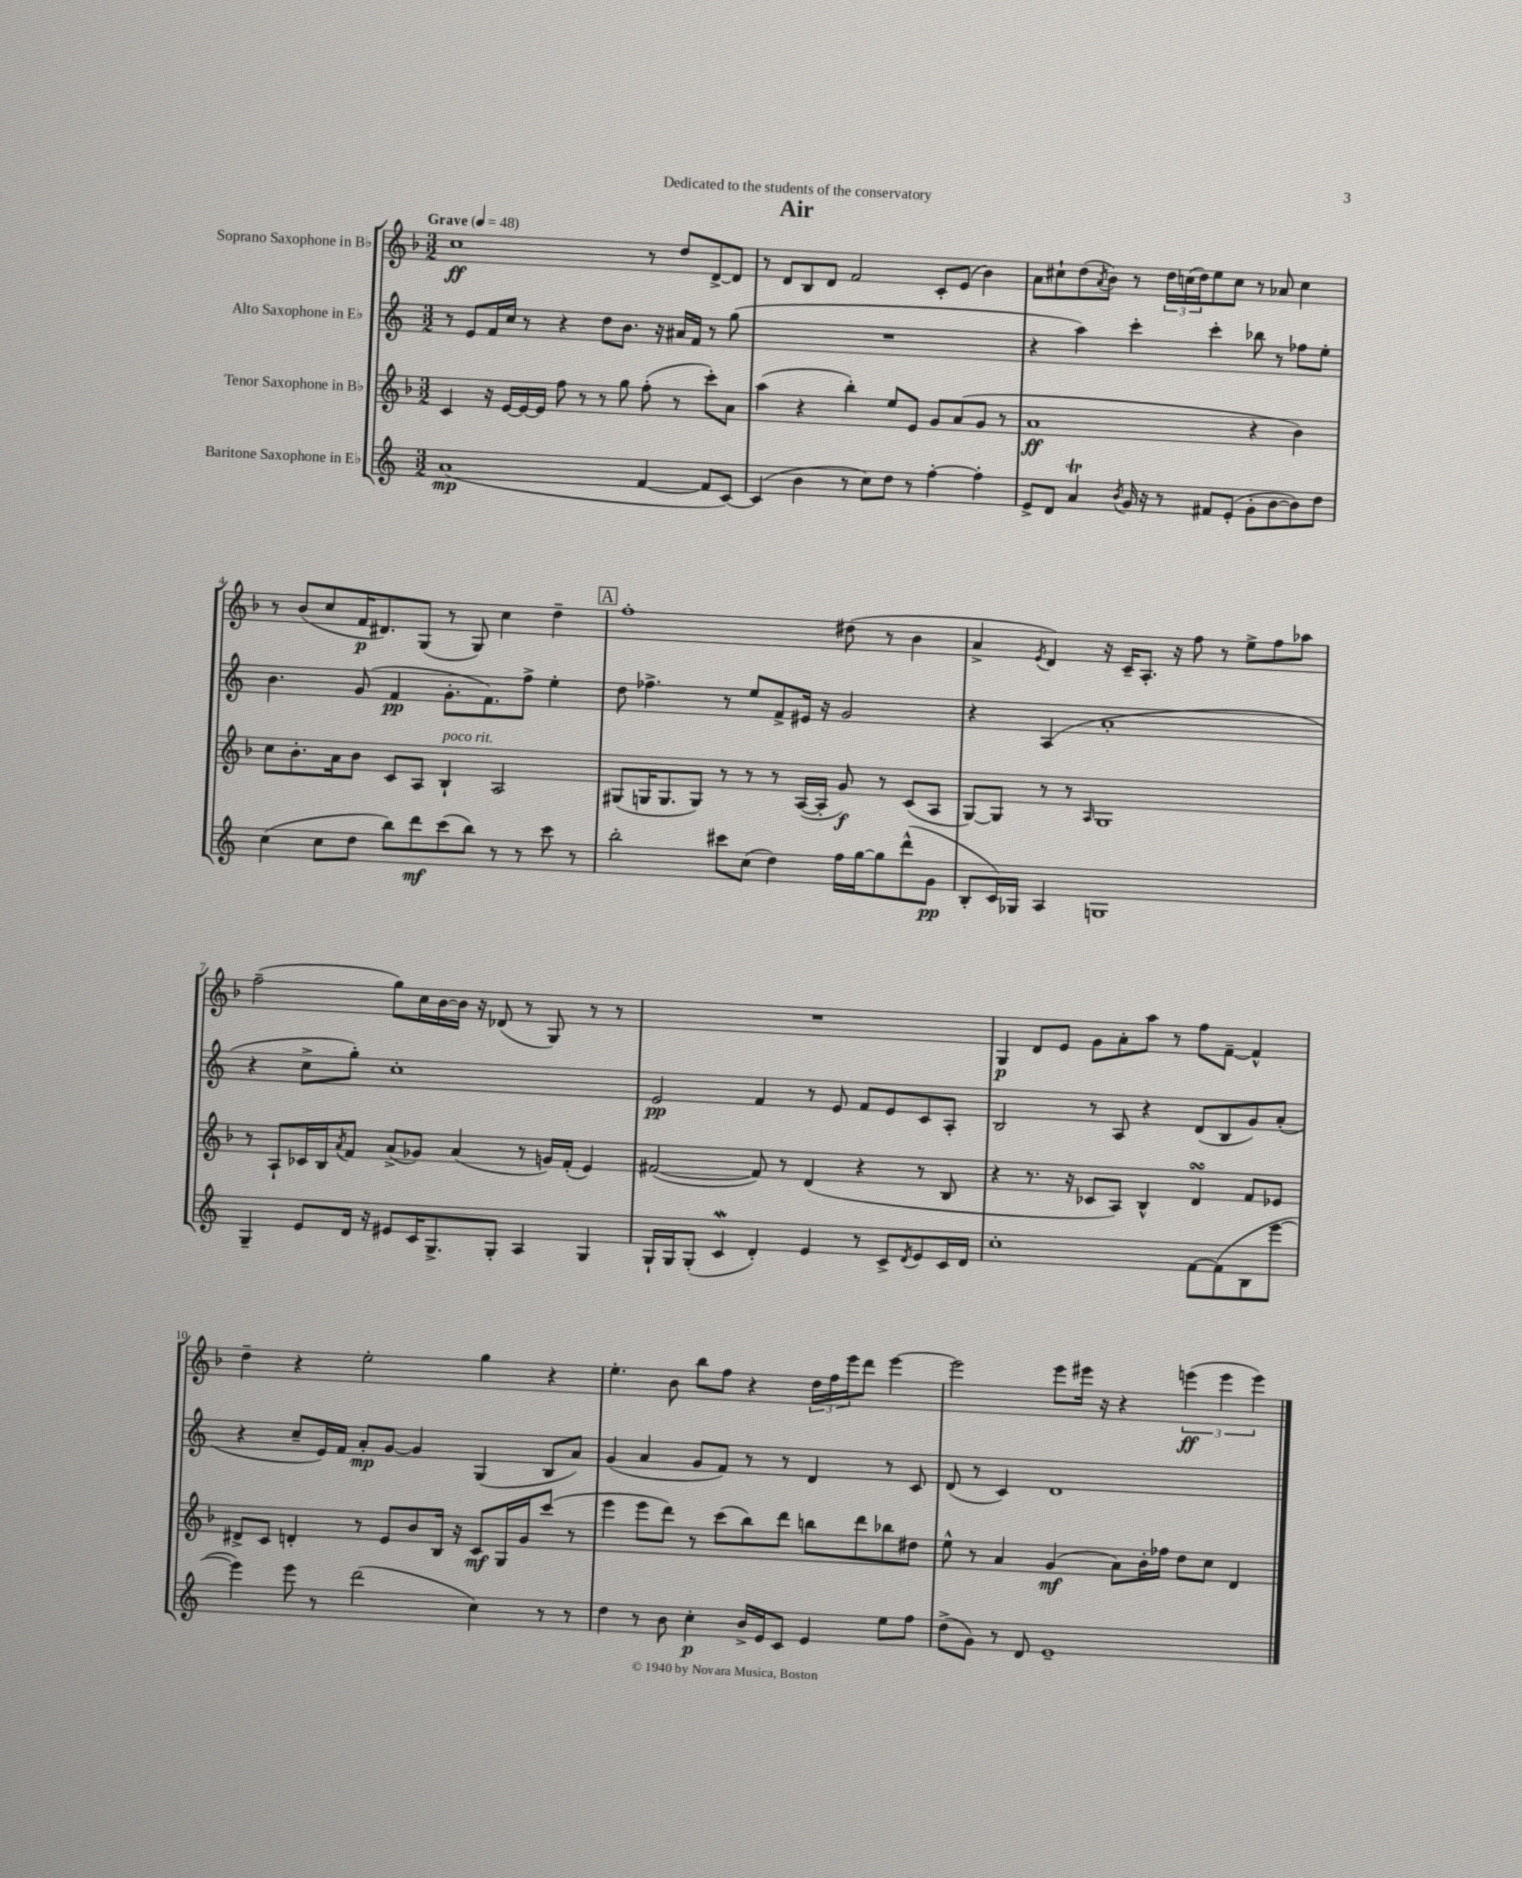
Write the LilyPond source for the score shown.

\header { title = "Air" dedication = "Dedicated to the students of the conservatory" }
<<
\new StaffGroup <<
\new Staff = "s0" \with { instrumentName = "Soprano Saxophone in Bb" } {
    \clef treble \key f \major \numericTimeSignature \time 3/2 \tempo "Grave" 4 = 48
    c''1\ff r8 d''8 d'8~-> d'8 |
    r8 d'8 bes8 d'8 f'2 c'8-. e'8( bes'4) |
    a'8 cis''8-! d''8( \acciaccatura { a'8 } bes'8) r8 \tuplet 3/2 { d''16 c''16( d''16) } e''8 c''8 r8 aes'8 c''4 |
    r8 bes'8( c''8 f'16\p dis'8.) g8( r8 g8) c''4 d''4-- |
    \mark \markup { \box "A" } f''1-. dis''8( r8 bes'4 |
    a'4-> \acciaccatura { e'8 } d'4) r16 c'16-- a8.-. r16 f''8 r8 e''8-> f''8 aes''8 |
    f''2--( g''8) c''16 bes'16~ bes'16 r16 des'8( r8 g8) r8 r8 |
    R1. |
    g4\p d'8 e'8 g'8 a'8-. a''8 r8 f''8 f'8~-- f'4-^ |
    d''4-- r4 e''2-. g''4 r4 |
    e''4.-. bes'8 bes''8 f''8 r4 \tuplet 3/2 { d''16 f''16 e'''16 } d'''8 e'''4~ |
    e'''2 e'''8 eis'''16 r16 r4 \tuplet 3/2 { e'''4\ff( e'''4 e'''4) } \bar "|." |
}
\new Staff = "s1" \with { instrumentName = "Alto Saxophone in Eb" } {
    \clef treble \key c \major \numericTimeSignature \time 3/2
    r8 e'8 f'16 c''16 r8 r4 d''8 b'8. r16 ais'16 f'16 r8 g''8( |
    R1. |
    r4 a''4) c'''4-. c'''4-. bes''8 r8 fes''8 e''8-. |
    b'4. g'8( f'4\pp g'8.-. f'8.) f''8-> e''4-. |
    \mark \markup { \box "A" } d''8 fes''4.-> r8 e''8 f'8-> eis'16 r16 g'2 |
    r4 a4( a'1-. |
    r4 c''8-> g''8-.) c''1-. |
    e'2\pp f'4 r8 e'8 f'8 e'8 c'8 a8-. |
    b2 r8 a8 r4 d'8( b8 g'8) a'8-.( |
    r4 c''8-- e'16) f'16 a'8-.\mp g'8~ g'4 g4( b8 a'8) |
    g'4( a'4 g'8 f'8) r8 r8 d'4 r8 c'8 |
    d'8( r8 c'4) d'1 \bar "|." |
}
\new Staff = "s2" \with { instrumentName = "Tenor Saxophone in Bb" } {
    \clef treble \key f \major \numericTimeSignature \time 3/2
    c'4 r16 e'16~ e'16~ e'16 f''8 r8 r8 g''8 f''8-.( r8 c'''8-.) a'8 |
    a''4( r4 bes''4-.) e''8 e'8 g'8 a'8( g'8 r8 |
    a'1\ff r4 bes'4) |
    c''8 bes'8.-. a'16 bes'8 c'8 a8 bes4-!^\markup { \italic "poco rit." } a2 |
    \mark \markup { \box "A" } gis8( g16 g8. g8) r8 r8 r8 a16~( a16-. g'8\f) r8 c'8( a8 |
    g8~) g8 r8 r8 \grace { a16 } g1 |
    r8 a8-! ces'16 bes16 \acciaccatura { a'8 } f'8 a'8->( ges'8) a'4( r8 g'16) f'16-.( e'4) |
    fis'2~( fis'8) r8 d'4( r4 r8 bes8 |
    r4 r8. r16 ces'8 a8) bes4-^ d'4\turn f'8 ees'8 |
    dis'8-> c'8 d'4-. r8 e'8 bes'8 bes16 r16 c'8\mf g16 g'16 c'''8( r8 |
    e'''4 e'''8 d'''8) r8 c'''8( bes''8) d'''8 b''8 d'''8 bes''8 dis''8 |
    e''8-^ r8 a'4 g'4\mf( a'8) bes'16-. fes''16 d''8 c''8 d'4 \bar "|." |
}
\new Staff = "s3" \with { instrumentName = "Baritone Saxophone in Eb" } {
    \clef treble \key c \major \numericTimeSignature \time 3/2
    a'1\mp( f'4~ f'8 c'8~) |
    c'4( b'4 r8 c''8) d''8 r8 f''4~-. f''4-. |
    e'8-> d'8 a'4\trill \acciaccatura { b'8 } g'16 r16 r8 fis'8 e'8-.( g'8-. b'8~ b'8) d''8 |
    c''4( c''8 d''8 b''8) d'''8\mf c'''8( b''8) r8 r8 c'''8 r8 |
    \mark \markup { \box "A" } b''2-. cis'''8 c''8( d''4) f''16 g''16~ g''8 d'''8-^( g'8\pp |
    b8-. c'16) ges16 a4 g1 |
    g4-- e'8 d'16 r16 eis'8 c'16 g8.-> g8-. a4 g4 |
    g16-! g16 g8-.( c'4\mordent d'4-.) e'4 r8 c'8-> \acciaccatura { d'8 } e'8 c'16 d'16 |
    c''1-. f'8~ f'8( b8 e'''8~ |
    e'''4) e'''8 r8 d'''2( c''4) r8 r8 |
    d''4 r8 b'8 c''4-.\p b'16-> e'16 c'8 e'4 e''8 f''8 |
    d''8->( g'8) r8 d'8 e'1-- \bar "|." |
}
>>
>>
